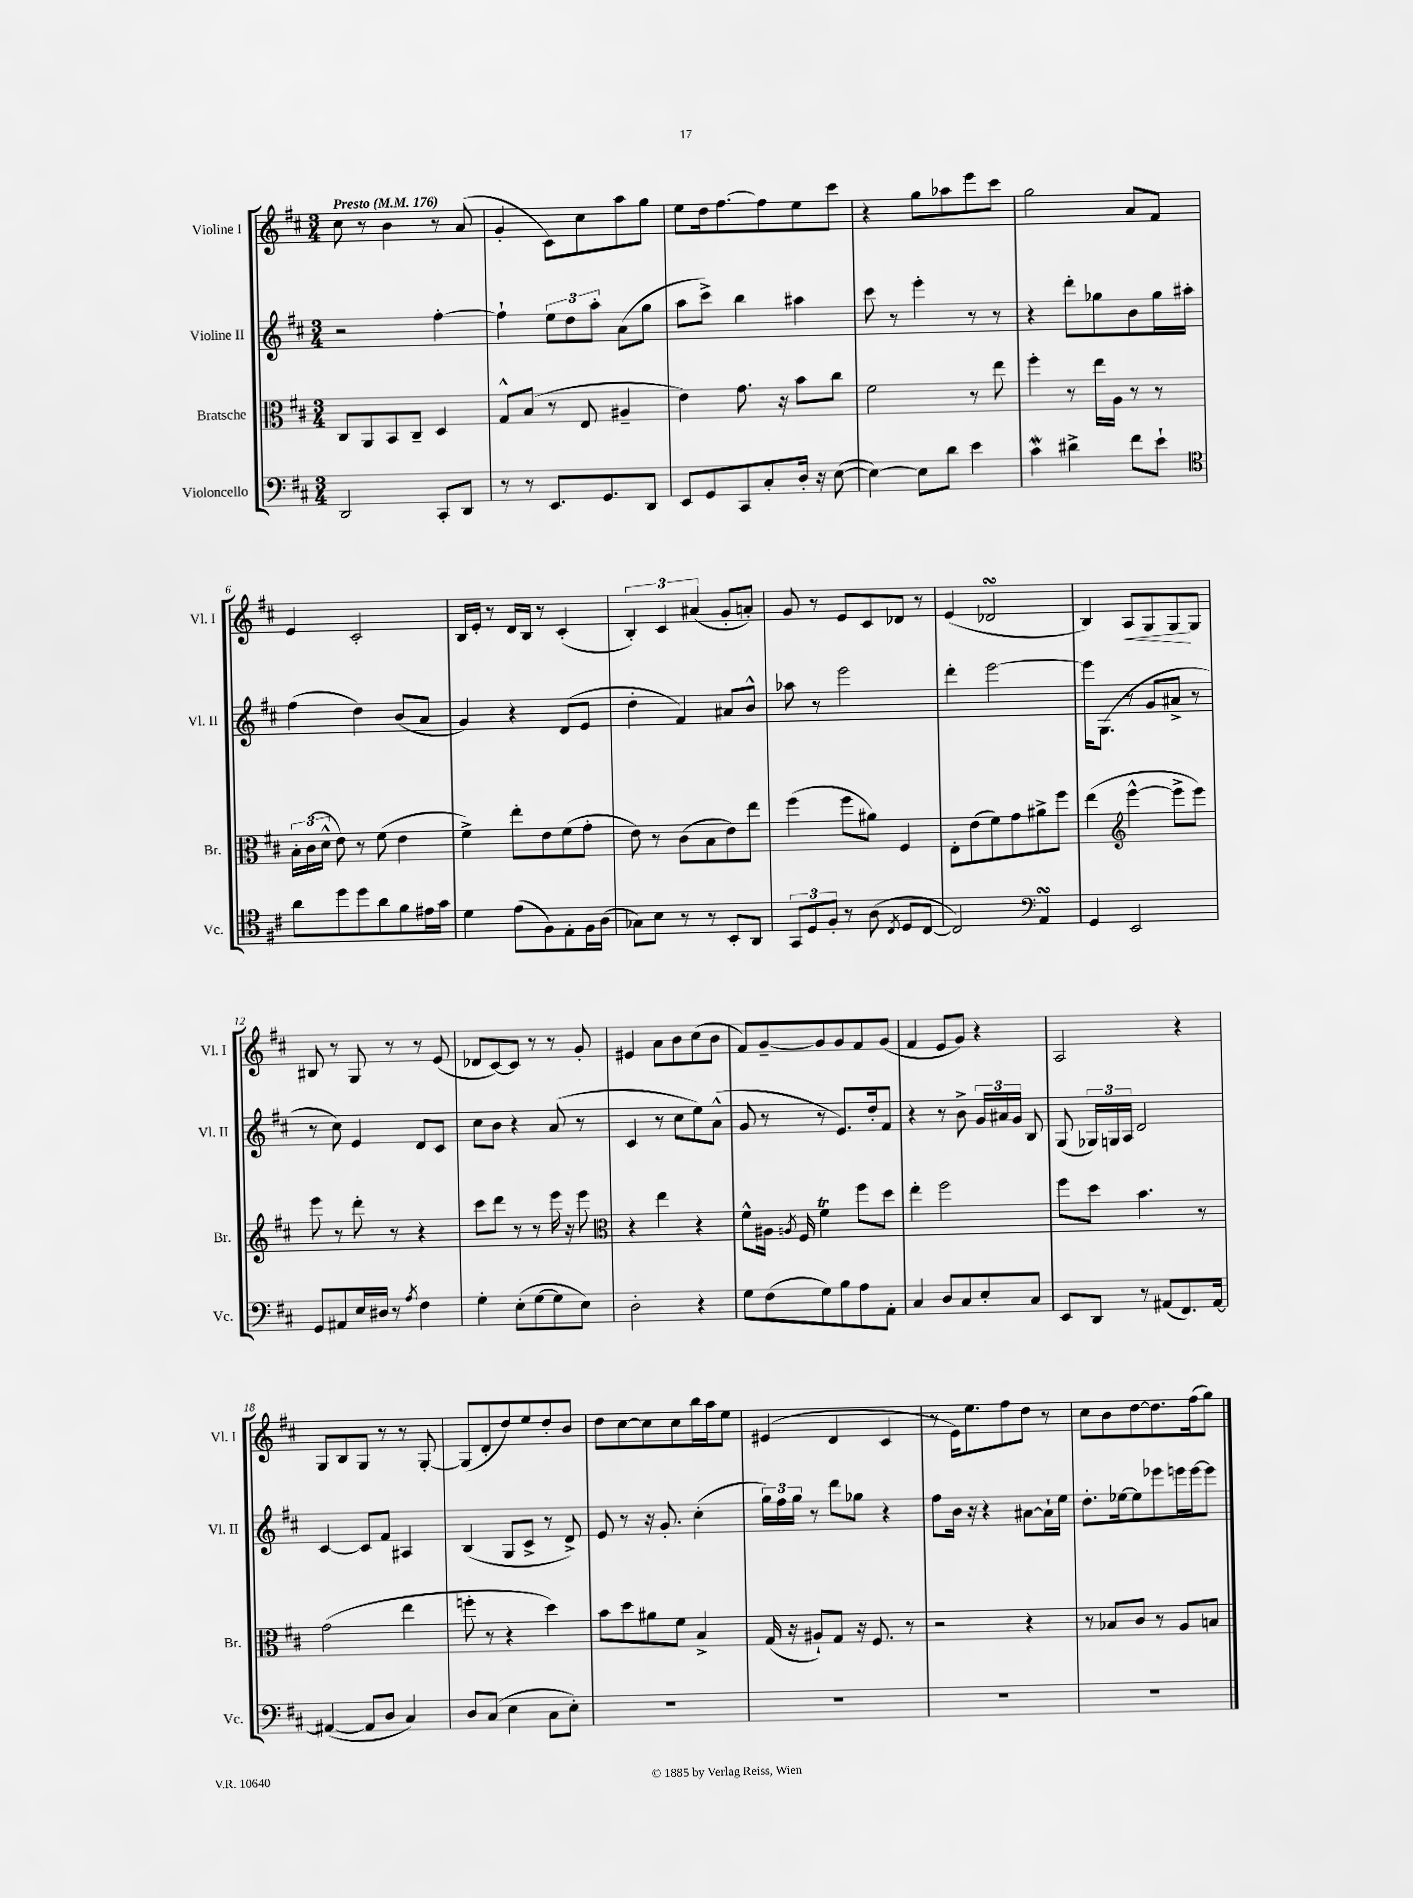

**kern	**kern	**kern	**kern
*staff4	*staff3	*staff2	*staff1
*clefF4	*clefC3	*clefG2	*clefG2
*k[f#c#]	*k[f#c#]	*k[f#c#]	*k[f#c#]
*M3/4	*M3/4	*M3/4	*M3/4
*MM176	*MM176	*MM176	*MM176
2DD	8C#	2r	8cc#
.	8AA	.	8r
.	8BB	.	4b
.	8C#~	.	.
8CC#'	4D	[4ff#'	8r
8DD	.	.	(8a
=	=	=	=
8r	8G^^	4ff#`]	4g'
8r	(8B	.	.
8.EE	8r	12ee	8c#)
.	.	12dd	.
.	8E	.	8cc#
.	.	12aa'	.
8.GG	.	.	.
.	4A#~	(8a	8aa
8DD	.	8gg	8gg
=	=	=	=
8EE	4e)	8aa	8ee
8GG	.	8ccc#^)	16dd
.	.	.	[8.ff#
8CC#	8.g	4bb	.
8C#'	.	.	8ff#]
.	16r	.	.
16D'	8b	4aa#	8ee
16r	.	.	.
([8E	8cc#	.	8ccc#
=	=	=	=
4E_)	2f#	8ccc#	4r
.	.	8r	.
8E]	.	4eee'	8gg
8d	.	.	8aa-
4e	8r	8r	8eee
.	8ee	8r	8ccc#
=	=	=	=
4c#	4ff#'	4r	2gg
4d#^	8r	8ddd'	.
.	16ee	8gg-	.
.	16A	.	.
8f#	8r	8b	8a
8e`	8r	16gg-	8f#
.	.	16aa#'	.
=	=	=	=
*clefC4	*	*	*
8a	24B'	(4ff#	4e
.	(24c#	.	.
.	24d^^	.	.
8dd	8e)	.	.
8dd	8r	4dd)	2c#'
8a	(8f#	.	.
8f#	4e	(8b	.
16e#	.	8a	.
16g	.	.	.
=	=	=	=
4d	4f#^)	4g)	16B
.	.	.	16e'
.	.	.	8r
(8e	8ee'	4r	16d
.	.	.	16B
8F#)	8e	.	8r
8E'	(8f#	(8d	(4c#'
16F#	8g'	8e	.
(16A	.	.	.
=	=	=	=
8G-)	8e)	4dd'	6B')
8B	8r	.	.
.	.	.	6c#
8r	(8c#	4f#)	.
.	.	.	(6a#
8r	8B	.	.
8BB'	8e)	8a#	8g'
8AA	8ee	8b^^	8a')
=	=	=	=
12GG	(4ff#	8aa-	8g
12D	.	.	.
.	.	8r	8r
12F#'	.	.	.
8r	8ff#	2eee	8e
(8A	8a#)	.	8c#
8qC#	.	.	.
8D	4F#	.	8d-
[8C#	.	.	8r
=	=	=	=
2C#])	8E'	4ddd'	(4e
.	(8e	.	.
.	8f#)	[2eee	2d-
.	8g	.	.
*clefF4	*	*	*
4AA	8a#^	.	.
.	8ff#	.	.
=	=	=	=
4GG	(4ee	16eee]	4B)
.	.	(8.G	.
*	*clefG2	*	*
2EE	[4eee^^	8r	8A
.	.	8g	8G
.	8eee^]	8a#^	8G
.	8eee)	8r	8G
=	=	=	=
8GG	8eee	8r	8B#
8AA#	8r	8cc#)	8r
16E	8ddd'	4e	8G
16D#	.	.	.
8r	8r	.	8r
8qA	.	.	.
4F#	4r	8d	8r
.	.	8c#	(8e
=	=	=	=
4G'	8ccc#	8cc#	8d-
.	8ddd	8b	[8c#)
(8E'	8r	4r	8c#]
[8G	8r	.	8r
8G]	16eee	(8a	8r
.	16r	.	.
8E)	8eee	8r	8g'
=	=	=	=
*	*clefC3	*	*
2D'	4r	4c#	4e#
.	4ee	8r	8a
.	.	8cc#	8b
4r	4r	8ee)	(8cc#
.	.	(8a^^	8b
=	=	=	=
8G	8f#^^	8g	8f#)
(8F#	16A#	8r	[8g~
.	8qA	.	.
.	16F#	.	.
8G)	4f#	8r	8g]
8B	.	8.e)	8g
8A	8ff#	.	8f#
.	.	16dd'	.
8AA'	8dd	8f#	(8g
=	=	=	=
4C#	4ee'	4r	4f#
8D	2ff#	8r	8e
8C#	.	8b^	8g)
8E'	.	24g	4r
.	.	24a#	.
.	.	24g	.
8C#	.	8B	.
=	=	=	=
8EE	8ff#	(8G	2A
8DD	8dd	24G-)	.
.	.	24G	.
.	.	24A	.
8r	4.b	2d	.
(8AA#	.	.	.
8.FF#)	.	.	4r
.	8r	.	.
[16AA#	.	.	.
=	=	=	=
(4AA#_	(2g	[4c#	8G
.	.	.	8B
8AA#]	.	8c#]	8G
8D	.	8f#	8r
4C#)	4ee	4A#	8r
.	.	.	[8G'
=	=	=	=
8D	8ff'	(4B	(8G]
(8C#	8r	.	8d'
4E	4r	8G	8dd)
.	.	8c#^	8ee
8C#	4dd)	8r	8dd'
8E')	.	8d^)	8b
=	=	=	=
2.r	8b	8e	8dd
.	8dd	8r	[8cc#
.	8a#	16r	8cc#]
.	.	8.g'	.
.	8f#	.	8cc#
.	4B^	(4cc#'	16bb
.	.	.	16aa
.	.	.	8ee
=	=	=	=
2.r	(16G	24gg)	(4e#
.	.	24ff#	.
.	16r	.	.
.	.	24gg	.
.	8A#`)	8r	.
.	8G	8ddd	4d
.	16r	8gg-	.
.	8.F#	.	.
.	.	4r	4c#
.	8r	.	.
=	=	=	=
2.r	2r	8ff#	8r
.	.	16b	16e)
.	.	16r	8.ee
.	.	4r	.
.	.	.	8ff#
.	4r	[8a#	8dd
.	.	16a#`]	8r
.	.	16ee	.
=	=	=	=
2.r	8r	8.dd'	8cc#
.	8B-	.	8b
.	.	[16ee-	.
.	8c#	8ee-]	[8dd
.	8r	8eee-	8.dd]
.	8A	16eee	.
.	.	[16eee	(16ff#
.	8B	8eee]	8gg)
==	==	==	==
*-	*-	*-	*-
